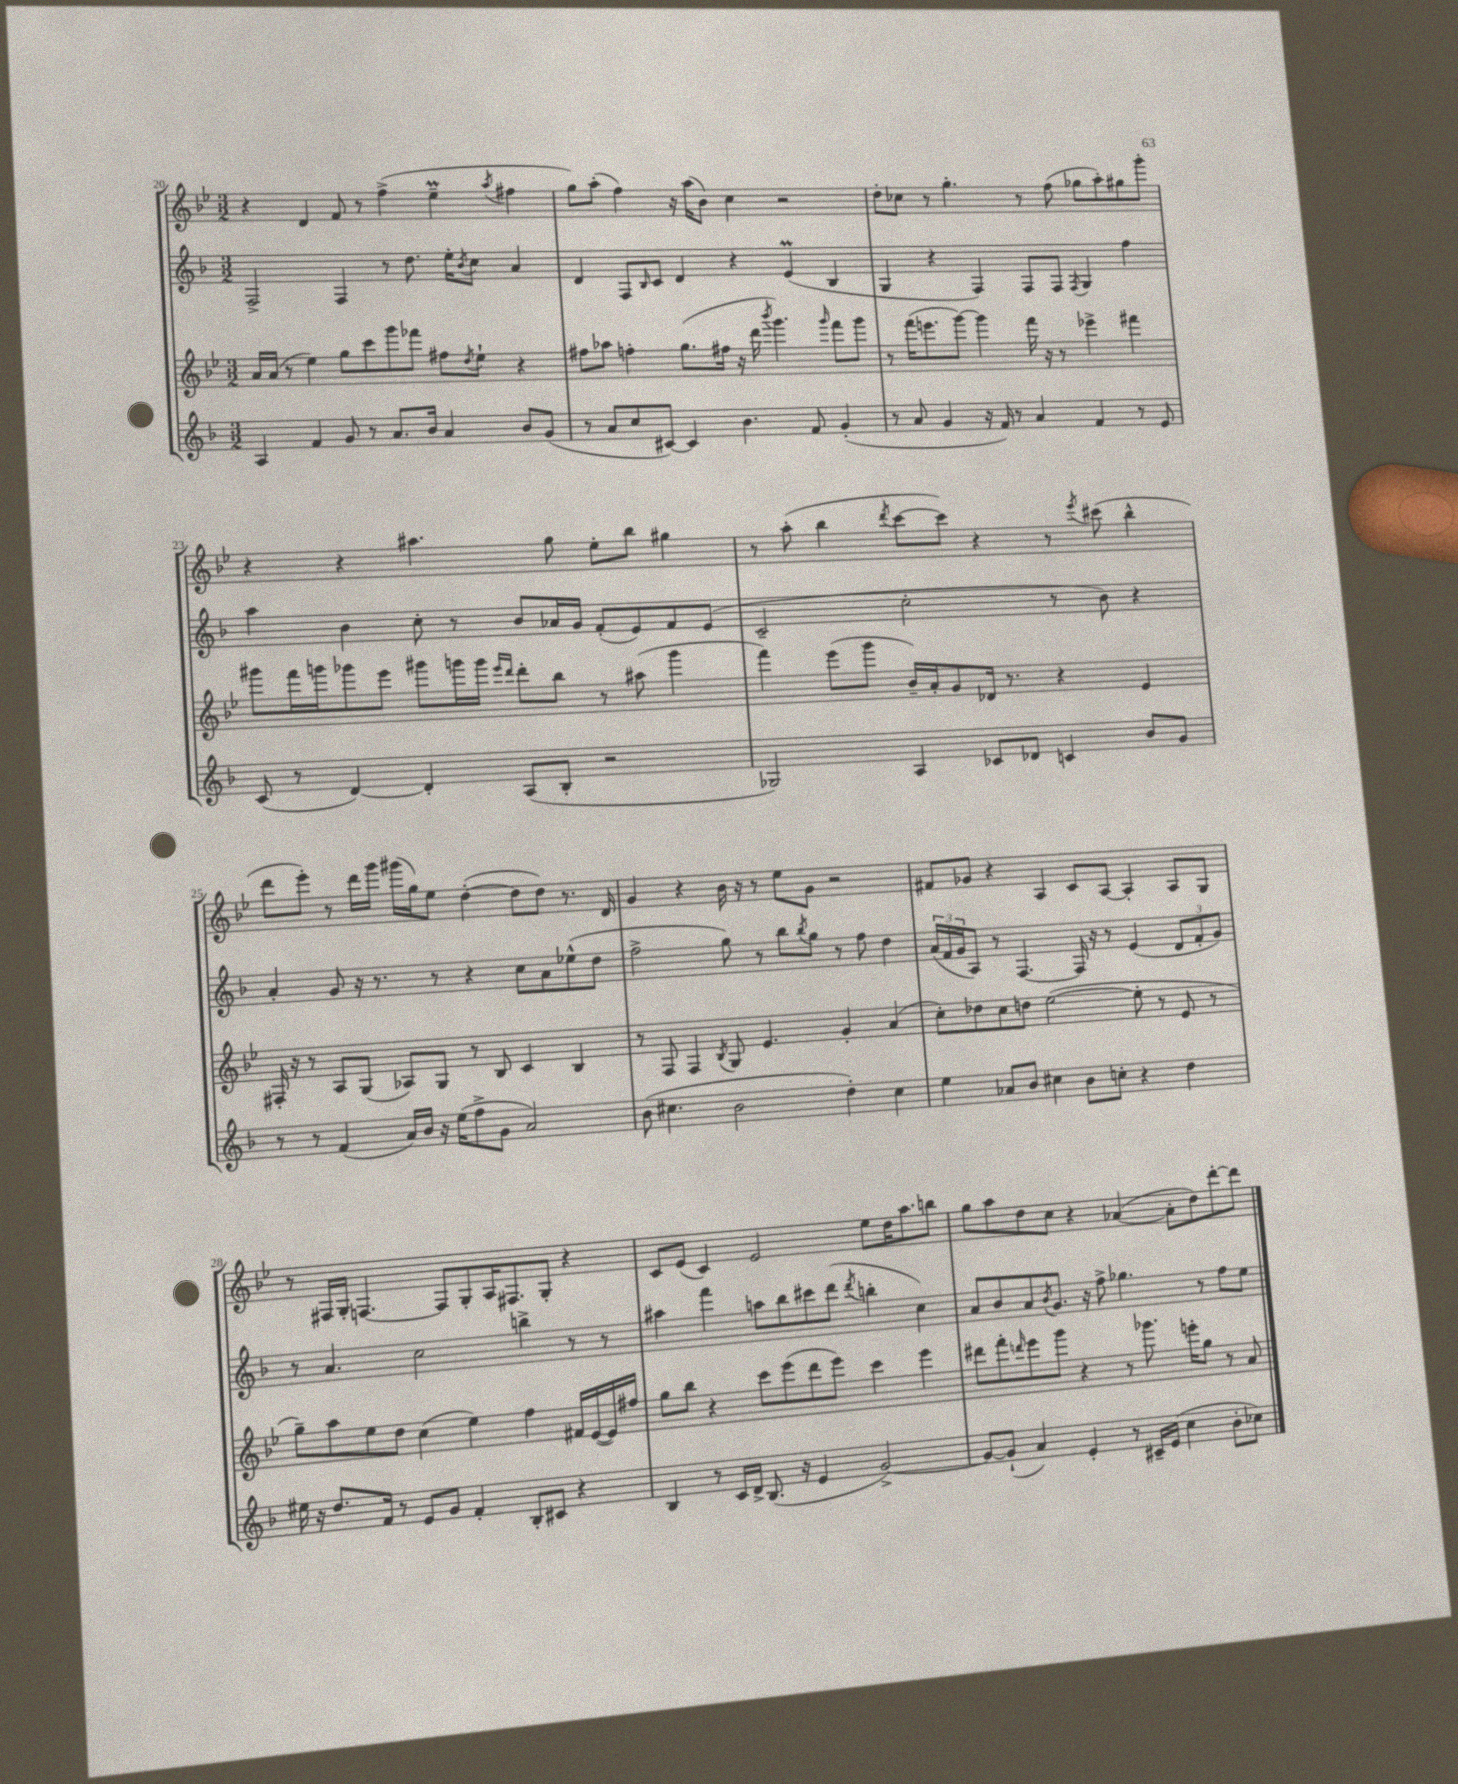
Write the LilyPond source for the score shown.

<<
\new StaffGroup <<
\new Staff = "s0" {
    \clef treble \key bes \major \numericTimeSignature \time 3/2
    r4 d'4 f'8 r8 f''4->( ees''4--\prall \acciaccatura { a''8 } fis''4 |
    g''8) a''8-.( f''4) r16 a''16( bes'8) c''4 r2 |
    d''8-. ces''8 r8 g''4.-. r8 f''8( ges''8 a''8-.) gis''8 g'''8-. |
    r4 r4 ais''4. g''8 ees''8-. bes''8 gis''4 |
    r8 a''8-.( bes''4 \acciaccatura { d'''8 } c'''8~ c'''8) r4 r8 \acciaccatura { ees'''8 } cis'''8( bes''4-^ |
    d'''8 ees'''8-.) r8 d'''16 g'''16 gis'''16( g''16) ees''8 d''4~-.( d''8 d''8) r8. d'16 |
    g'4 r4 bes'16 r16 r8 ees''8 g'8 r2 |
    fis'8 ges'8 r4 a4 c'8 a8~ a4-. a8 g8 |
    r8 fis16 g16-. f4.~ f8 g8-. a16 fis8. g8-. r4 |
    c'8 ees'8( c'4) ees'2 ees''8 d''16 a''8. b''8 |
    g''8 a''8 d''8 c''8 r4 aes'4~( aes'8-. d''8) d'''8~-. d'''8 \bar "|." |
}
\new Staff = "s1" {
    \clef treble \key f \major \numericTimeSignature \time 3/2
    f2-> f4 r8 d''8. e''16-. \acciaccatura { bes'8 } c''8 a'4 |
    d'4 f8 \grace { bes16 } c'8 d'4 r4 e'4\prall( bes4 |
    g4 r4 f4) f8 f8 \acciaccatura { f8 } g4 f''4 |
    a''4 bes'4 c''8-. r8 bes'8 aes'16 g'16 f'8-.( e'8) f'8 e'8( |
    c'2-- c''2-. r8 bes'8) r4 |
    a'4-. g'8 r16 r8. r8 r4 c''8 a'8 ees''8-^( d''8 |
    f''2-> g''8) r8 bes''8 \acciaccatura { bes''8 } g''8 r8 f''8 d''4 |
    \tuplet 3/2 { a'16( f'16 g'16 } a8) r8 f4.~ f16 r16 r8 e'4( \tuplet 3/2 { d'8 f'8-. g'8) } |
    r8 a'4. c''2 b''4-> r8 r8 |
    ais''4 f'''4 a''8 bes''8 cis'''8 d'''8( \acciaccatura { d'''8 } b''4-. c''4) |
    a'8 bes'8 a'8 \acciaccatura { bes'8 } g'8. r16 f''8-> ges''4. r8 f''8 e''8 \bar "|." |
}
\new Staff = "s2" {
    \clef treble \key bes \major \numericTimeSignature \time 3/2
    a'16 a'16( r8 ees''4) g''8 c'''8 g'''8 fes'''8 fis''8 \acciaccatura { d''8 } ees''8-! r4 |
    fis''8 aes''8 f''4-. g''8.( fis''16 r16 d'''16 \acciaccatura { bes'''8 } g'''4.) \grace { g'''16 } f'''8 g'''8 |
    r8 f'''16( e'''8. g'''8~) g'''4 f'''16 r16 r8 ees'''4-> fis'''4 |
    gis'''8 f'''16 g'''16 ges'''8 ees'''8 gis'''8 g'''16 g'''16 \grace { ees'''16 d'''16 } d'''8-. bes''8 r8 ais''8( g'''4 |
    f'''4) ees'''8( g'''8 bes'16--) a'16-. g'8 des'16 r8. r4 ees'4 |
    fis16-. r16 r8 a8 g8( aes8) g8 r8 bes8 c'4 bes4 |
    r8 f8 f4 \acciaccatura { bes8 } g8 ees'4. g'4-. a'4( |
    c''8-.) des''8 c''8 d''8 ees''2~( ees''8-. r8 ees'8 r8 |
    g''8--) a''8 ees''8 d''8 c''4( ees''4) f''4 fis'16 ees'16~( ees'16) fis''16 |
    g''8 bes''8 r4 c'''8 ees'''8( d'''8 ees'''8) c'''4 ees'''4 |
    dis'''8 f'''8-. \grace { d'''16 } ees'''8 g'''8 r4 r8 ges'''8. e'''16-. g''8 r8 a'8 \bar "|." |
}
\new Staff = "s3" {
    \clef treble \key f \major \numericTimeSignature \time 3/2
    a4 f'4 g'8 r8 a'8. bes'16 a'4 bes'8 g'8( |
    r8 a'8 c''8 cis'8~) cis'4 bes'4. f'8 g'4-.( |
    r8 a'8 g'4 r16 f'16) r8 a'4 f'4 r8 e'8 |
    c'8( r8 d'4~) d'4-. a8( bes8-. r2 |
    ges2) a4 ces'8 des'8 c'4 bes'8 g'8 |
    r8 r8 f'4( a'16) bes'16 r16 e''16( f''8-> g'8 a'2) |
    bes'8( cis''4. bes'2 d''4-.) cis''4 |
    e''4 aes'8 bes'8 cis''4 bes'8 c''8-. r4 d''4 |
    eis''16 r16 d''8. f'16 r8 e'8 g'8 f'4-. bes8-. cis'8 r4 |
    bes4 r8 c'16 d'16-> bes8.( r16 e'4 g'2~->) |
    g'8~ g'8-!( a'4) e'4-. r8 cis'16-- e'16( c''4 bes'8-. ces''8) \bar "|." |
}
>>
>>
\layout { \context { \Score currentBarNumber = #20 } }
